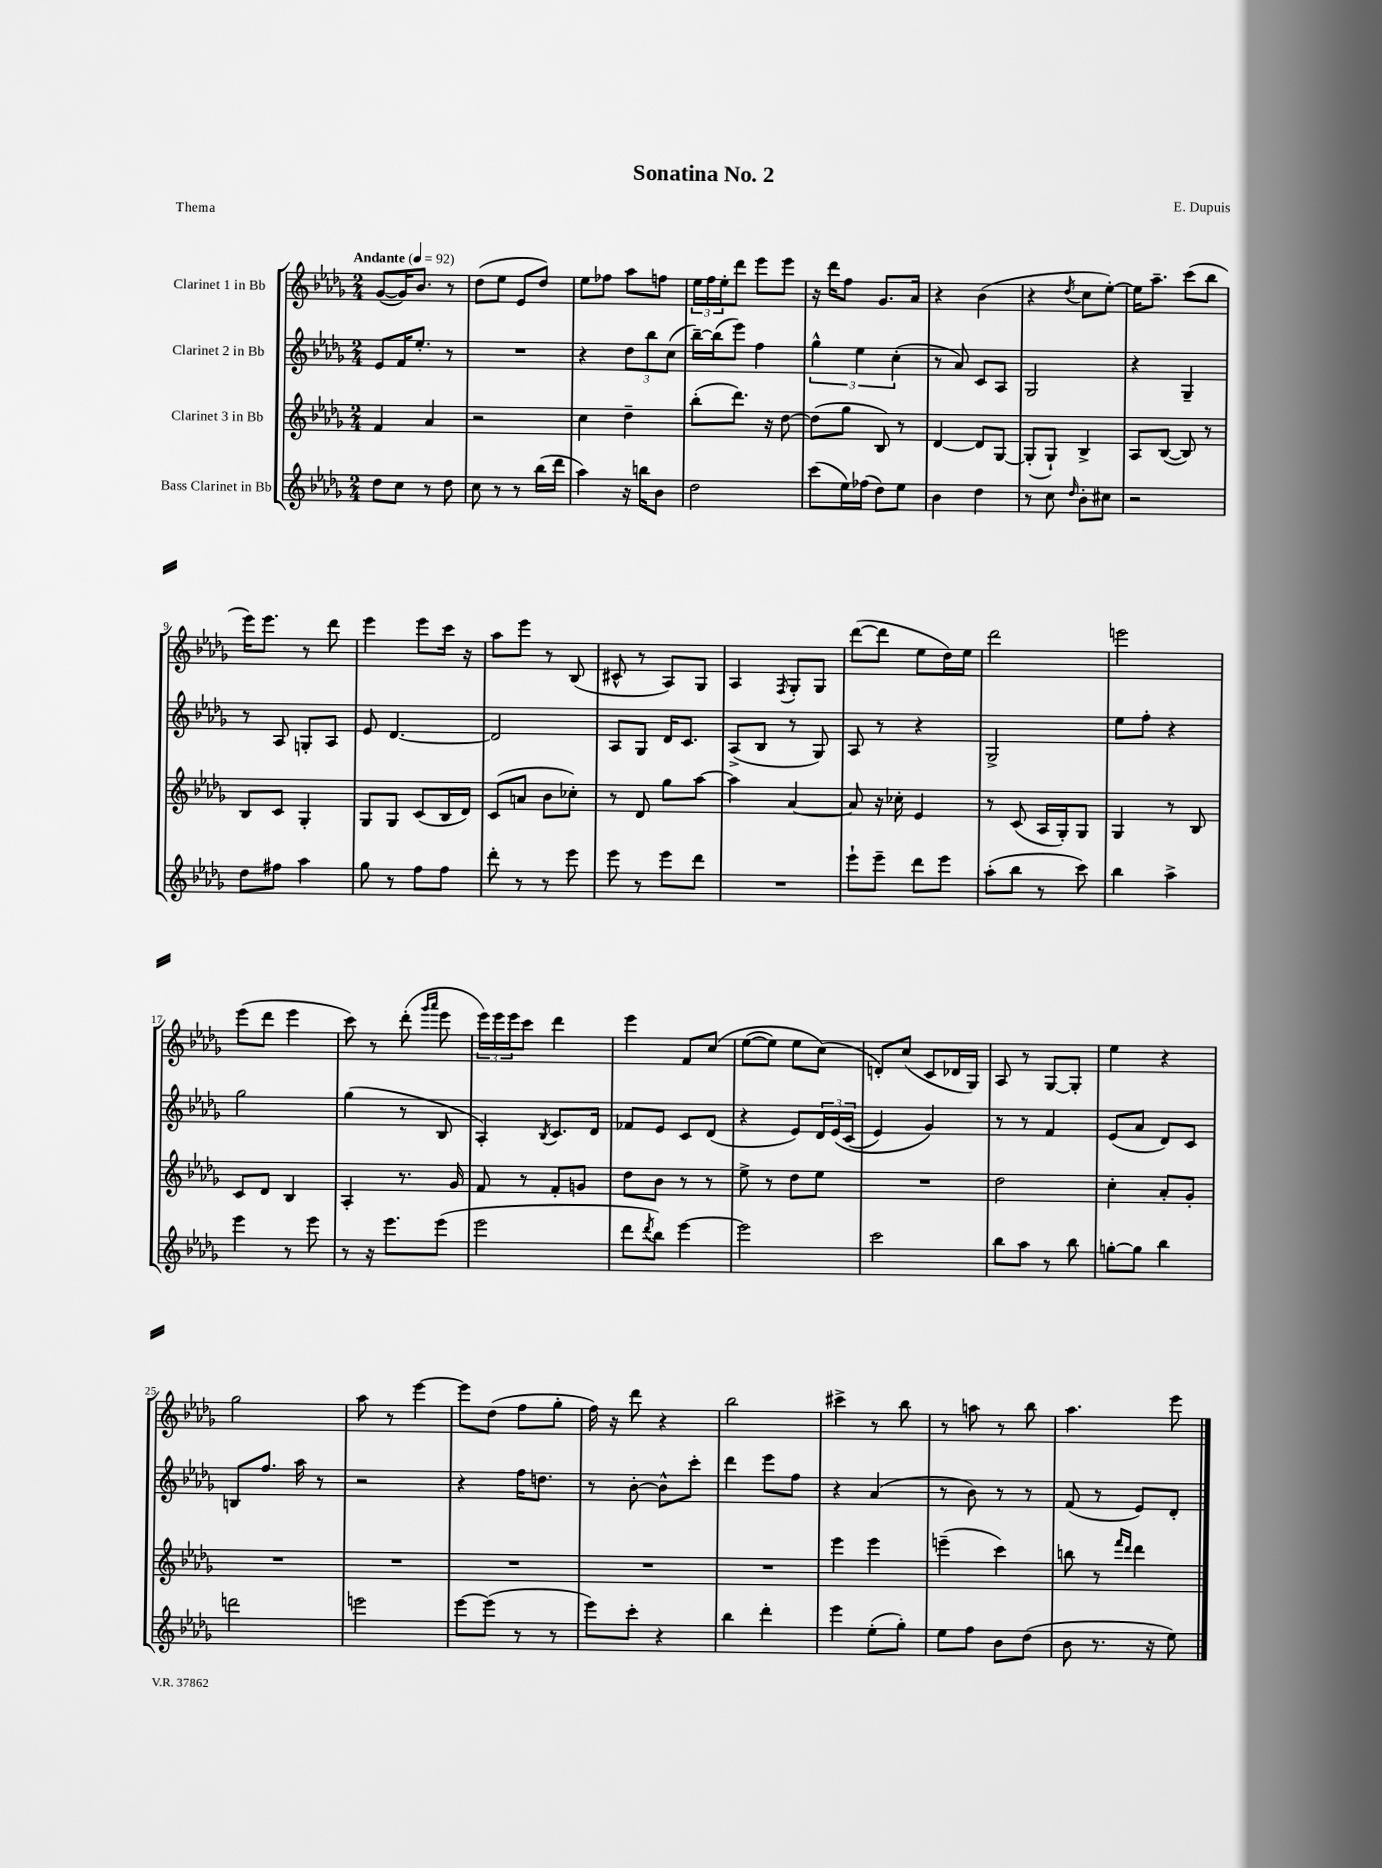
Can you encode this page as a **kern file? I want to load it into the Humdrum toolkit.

**kern	**kern	**kern	**kern
*staff4	*staff3	*staff2	*staff1
*clefG2	*clefG2	*clefG2	*clefG2
*k[b-e-a-d-g-]	*k[b-e-a-d-g-]	*k[b-e-a-d-g-]	*k[b-e-a-d-g-]
*M2/4	*M2/4	*M2/4	*M2/4
*MM92	*MM92	*MM92	*MM92
8dd-\L	4f/	8e-/L	([8g-/L
8cc\J	.	16f/K	16g-/]K)
.	.	8.ee-'/J	8.b-/J
8r	4a-/	.	.
8dd-\	.	8r	8r
=	=	=	=
8cc\	2r	2r	(8dd-\L
8r	.	.	8ee-\J
8r	.	.	8e-/L
(16bb-\LL	.	.	8dd-/J)
16ddd-\JJ	.	.	.
=	=	=	=
4aa-\)	4cc\	4r	8ee-\L
.	.	.	8ff-\J
16r	4dd-~\	12dd-\L	8aa-\L
16bb\LK	.	.	.
.	.	12bb-\	.
8b-\J	.	.	8ff\J
.	.	(12cc\J	.
=	=	=	=
2dd-\	(8bb-'\L	[16bb-~\LL)	24ee-\LL
.	.	.	24ff\
.	.	(16bb-\]J	.
.	.	.	24ee-'\J
.	8.ddd-\J)	8eee-\J)	8ddd-\J
.	.	4ff\	8eee-\L
.	16r	.	.
.	[8dd-\	.	8eee-\J
=	=	=	=
(8ccc\L	(8dd-\]L	6gg-^^\	16r
.	.	.	16ddd-\LK
16ee-\L)	8gg-\J	.	8ff\J
.	.	6ee-\	.
(16ff-\JJ	.	.	.
8dd-\L)	8B-/)	.	8.g-/L
.	.	(6cc'\	.
8ee-\J	8r	.	.
.	.	.	16a-/Jk
=	=	=	=
4b-\	[4d-/	8r	4r
.	.	8a-/)	.
4dd-\	8d-/]L	8c/L	(4b-\
.	[8G-/J	8A-/J	.
=	=	=	=
8r	(8G-'/]L	2G-/	4r
8cc\	8G-`/J)	.	.
16qqdd-/	.	.	8qdd-/
8b-'\L	4B-^/	.	8cc\L
8cc#\J	.	.	[8ee-'\J)
=	=	=	=
2r	8A-/L	4r	16ee-\]LK
.	.	.	8.aa-~\J
.	([8B-/J	.	.
.	8B-/])	4G-~/	(8ccc\L
.	8r	.	8bb-\J
=	=	=	=
8dd-\L	8B-/L	8r	16eee-\LK)
.	.	.	8.eee-\J
8ff#\J	8c/J	8A-/	.
4aa-\	4G-'/	8G'/L	8r
.	.	8A-/J	8ddd-\
=	=	=	=
8gg-\	8G-/L	8e-/	4eee-\
8r	8G-/J	[4.d-/	.
8ff\L	(8c/L	.	8eee-\L
8ff\J	16B-/L	.	16ccc\Jk
.	16d-/JJ)	.	16r
=	=	=	=
8ddd-'\	(8c/L	2d-/]	8aa-\L
8r	8a/J	.	8eee-\J
8r	8b-\L	.	8r
8eee-\	8cc-'\J)	.	(8B-/
=	=	=	=
8eee-\	8r	8A-/L	8c#^^/
8r	8d-/	8G-/J	8r
8eee-\L	8gg-\L	16d-/LK	8A-/L)
.	.	8.c/J	.
8ddd-\J	[8aa-\J	.	8G-/J
=	=	=	=
2r	4aa-\]	(8A-^/L	4A-/
.	.	8B-/J	.
.	.	.	8qF/
.	[4a-/	8r	8G-'/L
.	.	8G-/)	8G-/J
=	=	=	=
8eee-`\L	8a-/]	8A-/	([8ddd-\L
8eee-~\J	16r	8r	8ddd-\]J
.	16cc-'\	.	.
8ddd-\L	4e-/	4r	8ee-\L
8eee-\J	.	.	16dd-\L)
.	.	.	16ee-\JJ
=	=	=	=
(8aa-'\L	8r	2G-^/	2ddd-\
8bb-\J	(8c/	.	.
8r	16A-/LL	.	.
.	16G-'/J)	.	.
8ccc\)	8G-/J	.	.
=	=	=	=
4bb-\	4G-/	8ee-\L	2eee\
.	.	8ff'\J	.
4aa-^\	8r	4r	.
.	8B-/	.	.
=	=	=	=
4eee-\	8c/L	2gg-\	(8eee-\L
.	8d-/J	.	8ddd-\J
8r	4B-/	.	4eee-\
8eee-\	.	.	.
=	=	=	=
8r	4A-'/	(4gg-\	8ccc\)
16r	.	.	8r
8.eee-\L	.	.	.
.	8.r	8r	(8ddd-'\
.	.	.	16qqggg-/LL
.	.	.	16qqaaa-/JJ
(8eee-\J	.	8B-/	8eee-\
.	16g-/	.	.
=	=	=	=
2eee-\	8f/	4A-'/)	24eee-\LL)
.	.	.	24eee-\
.	.	.	24eee-\J
.	8r	.	8ccc\J
.	.	8qB-/	.
.	8f'/L	8.c/L	4ddd-\
.	8g/J	.	.
.	.	16d-/Jk	.
=	=	=	=
8ddd-\L	8dd-\L	8f-/L	4eee-\
8qddd-/	.	.	.
8bb-\J)	8b-\J	8e-/J	.
[4eee-\	8r	8c/L	8f/L
.	8r	(8d-/J	&(8cc/J
=	=	=	=
2eee-\]	8ee-^\	4r	([8ee-\L
.	8r	.	8ee-\]J)
.	8dd-\L	8e-/L)	8ee-\L
.	8ee-\J	24d-/L	(8cc\J&)
.	.	&(24e-/	.
.	.	(24c/JJ	.
=	=	=	=
2ccc\	2r	4e-/)	8d'/L)
.	.	.	(8cc/J
.	.	4g-/&)	8c/L
.	.	.	16d-/L
.	.	.	16G-/JJ)
=	=	=	=
8bb-\L	2dd-\	8r	8A-/
8aa-\J	.	8r	8r
8r	.	4f/	[8G-/L
8bb-\	.	.	8G-'/]J
=	=	=	=
[8gg'\L	4cc'\	(8e-/L	4ee-\
8gg\]J	.	8a-/J	.
4bb-\	8a-'/L	8d-/L)	4r
.	8g-'/J	8c/J	.
=	=	=	=
2ddd\	2r	8B/L	2gg-\
.	.	8.ff/J	.
.	.	16aa-\	.
.	.	8r	.
=	=	=	=
2eee\	2r	2r	8aa-\
.	.	.	8r
.	.	.	[4eee-\
=	=	=	=
[8eee-\L	2r	4r	8eee-\]L
(8eee-\]J	.	.	(8dd-\J
8r	.	16ff\LK	8ff\L
.	.	8.dd\J	.
8r	.	.	8gg-'\J
=	=	=	=
8eee-\L)	2r	8r	16ff\)
.	.	.	16r
8ccc'\J	.	[8b-'\	8ddd-\
4r	.	8b-^^\]L	4r
.	.	8ccc'\J	.
=	=	=	=
4bb-\	2r	4ddd-\	2bb-\
4ddd-'\	.	8eee-\L	.
.	.	8ff\J	.
=	=	=	=
4eee-\	4eee-\	4r	4ccc#^\
(8ee-'\L	4eee-\	(4a-/	8r
8gg-'\J)	.	.	8bb-\
=	=	=	=
8ee-\L	(4eee~\	8r	8r
8ff\J	.	8b-\)	8aa\
8b-\L	4ccc\)	8r	8r
(8dd-\J	.	8r	8bb-\
=	=	=	=
8b-\	8bb\	(8f/	4.aa-\
8.r	8r	8r	.
.	16qqfff/LL	.	.
.	16qqddd-/JJ	.	.
.	4ddd-\	8e-/L)	.
16r	.	.	.
8ee-\)	.	8d-'/J	8eee-\
==	==	==	==
*-	*-	*-	*-
